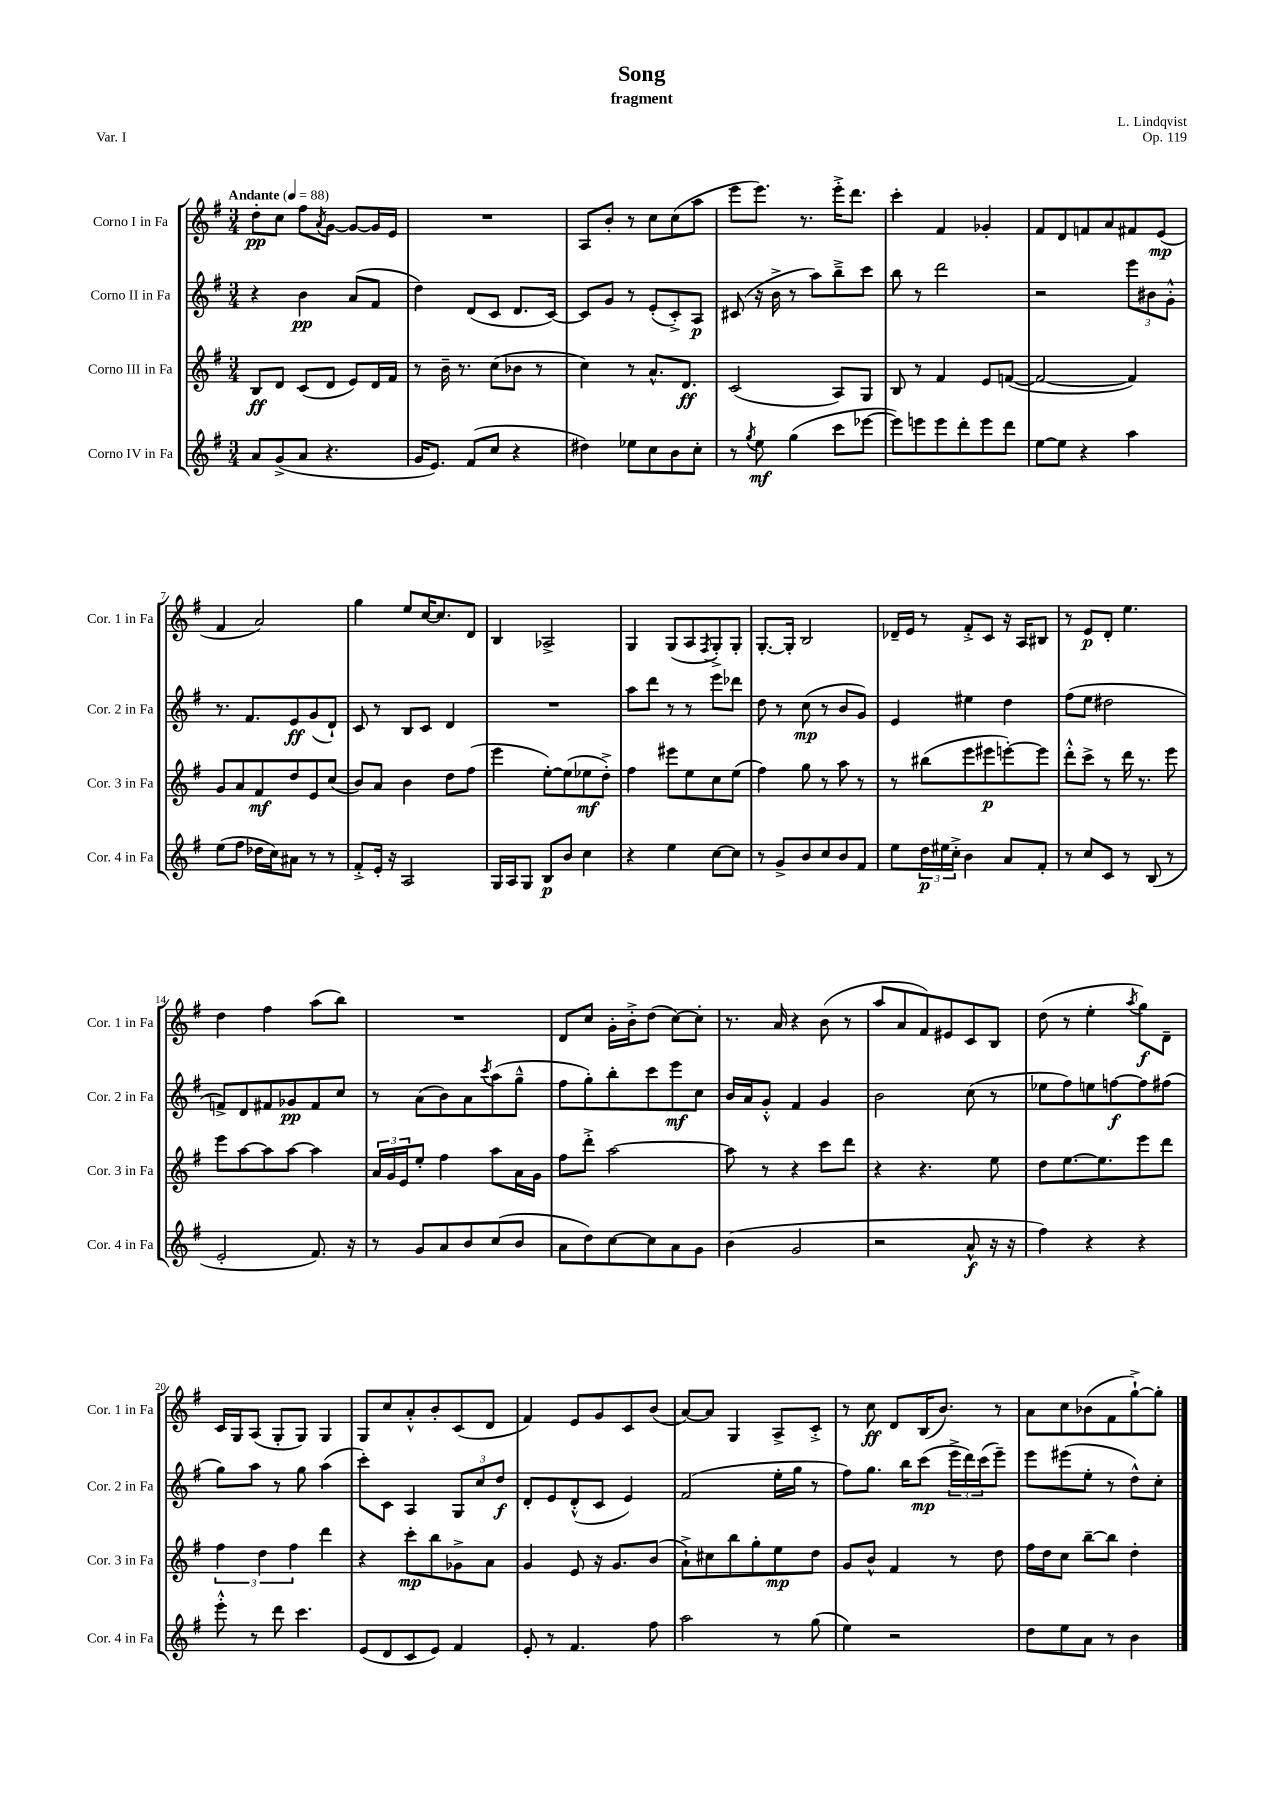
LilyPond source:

\header { title = "Song" composer = "L. Lindqvist" subtitle = "fragment" opus = "Op. 119" piece = "Var. I" }
<<
\new StaffGroup <<
\new Staff = "s0" \with { instrumentName = "Corno I in Fa" shortInstrumentName = "Cor. 1 in Fa" } {
    \clef treble \key g \major \numericTimeSignature \time 3/4 \tempo "Andante" 4 = 88
    d''8-.\pp c''8 fis''8 \acciaccatura { a'8 } g'8~ g'8~ g'16 e'16 |
    R2. |
    a8 b'8-. r8 c''8 c''8( a''8 |
    e'''8 e'''8.) r8. e'''16-.-> d'''8. |
    c'''4-. fis'4 ges'4-. |
    fis'8 d'8 f'8 a'8 fis'8 e'8\mp( |
    fis'4 a'2) |
    g''4 e''8 c''16~ c''8. d'8 |
    b4 aes2-> |
    g4 g8( a8 \acciaccatura { fis8 } g8-.->) g8-. |
    g8.~-. g16-. b2 |
    des'16-- e'16 r8 fis'8-.-> c'8 r16 a16 bis8 |
    r8 e'8\p d'8-. e''4. |
    d''4 fis''4 a''8( b''8) |
    R2. |
    d'8 c''8 g'16-. b'16-.-> d''8( c''8~) c''8-. |
    r8. a'16 r4 b'8( r8 |
    a''8 a'8 fis'8) eis'8 c'8 b8 |
    d''8( r8 e''4-. \acciaccatura { a''8 } g''8\f) d'8-- |
    c'16 g16 a8( g8-. g8) g4 |
    g8 c''8 a'8-.-^ b'8-. c'8( d'8 |
    fis'4) e'8 g'8 c'8 b'8( |
    a'8~) a'8 g4 a8-> c'8-.-> |
    r8 c''8\ff d'8 b16( b'8.) r8 |
    a'8 c''8 bes'8( fis'8 g''8~-!->) g''8-. \bar "|." |
}
\new Staff = "s1" \with { instrumentName = "Corno II in Fa" shortInstrumentName = "Cor. 2 in Fa" } {
    \clef treble \key g \major \numericTimeSignature \time 3/4
    r4 b'4\pp a'8( fis'8 |
    d''4) d'8( c'8 d'8. c'16~) |
    c'8 g'8 r8 e'8-.( c'8-.->) a8\p |
    cis'8( r16 b'16-> r8 a''8) b''8---> c'''8 |
    b''8 r8 d'''2 |
    r2 \tuplet 3/2 { e'''8 bis'8 g'8-.-^ } |
    r8. fis'8. e'8\ff g'8( d'8-!) |
    c'8 r8 b8 c'8 d'4 |
    R2. |
    a''8 d'''8 r8 r8 e'''8 des'''8 |
    d''8 r8 c''8\mp( r8 b'8 g'8) |
    e'4 eis''4 d''4 |
    fis''8( e''8 dis''2 |
    f'8->) d'8 fis'8 ges'8\pp fis'8 c''8 |
    r8 a'8( b'8) a'8 \acciaccatura { c'''8 } a''8( g''8---^ |
    fis''8 g''8-.) b''8-. c'''8 e'''8\mf c''8 |
    b'16 a'16 g'8-.-^ fis'4 g'4 |
    b'2 c''8( r8 |
    ees''8 fis''8) e''8 f''8~\f f''8 fis''8( |
    g''8) a''8 r8 g''8 a''4( |
    c'''8-.) c'8 a4 \tuplet 3/2 { g8 c''8 d''8\f } |
    d'8-. e'8 d'8-.-^( c'8 e'4) |
    fis'2( e''16-. g''16 r8 |
    fis''8) g''8. b''16 c'''8\mp( \tuplet 3/2 { e'''16-> d'''16) c'''16( } e'''8--) |
    e'''8 eis'''8( e''8-. r8 d''8-^) c''8-. \bar "|." |
}
\new Staff = "s2" \with { instrumentName = "Corno III in Fa" shortInstrumentName = "Cor. 3 in Fa" } {
    \clef treble \key g \major \numericTimeSignature \time 3/4
    b8\ff d'8 c'8( d'8 e'8) d'16 fis'16 |
    r8 b'16-- r8. c''8( bes'8 r8 |
    c''4) r8 a'8.-^ d'8.\ff |
    c'2( a8) g8 |
    b8 r8 fis'4 e'8 f'8~( |
    f'2~ f'4) |
    g'8 a'8 fis'8\mf d''8 e'8 c''8( |
    b'8) a'8 b'4 d''8 fis''8( |
    e'''4 e''8~-.) e''8( ees''8\mf d''8-.->) |
    fis''4 eis'''8 e''8 c''8 e''8( |
    fis''4) g''8 r8 a''8 r8 |
    r8 bis''8( e'''8 eis'''8\p e'''8~-.) e'''8 |
    d'''8-.-^ c'''8-> r8 d'''16 r8. e'''8 |
    e'''8 a''8~ a''8 a''8~ a''4 |
    \tuplet 3/2 { a'16 g'16 e'16 } e''8-. fis''4 a''8 a'16 g'16 |
    fis''8 d'''8-.-> a''2~ |
    a''8 r8 r4 c'''8 d'''8 |
    r4 r4. e''8 |
    d''8 e''8.~ e''8. e'''8 d'''8 |
    \tuplet 3/2 { fis''4 d''4 fis''4 } d'''4 |
    r4 c'''8-.\mp b''8 ges'8-> a'8 |
    g'4 e'8 r16 g'8. b'8( |
    a'8-!->) cis''8 b''8 g''8-. e''8\mp d''8 |
    g'8 b'8-^ fis'4 r8 d''8 |
    fis''16 d''16 c''8 b''8~-- b''8 d''4-. \bar "|." |
}
\new Staff = "s3" \with { instrumentName = "Corno IV in Fa" shortInstrumentName = "Cor. 4 in Fa" } {
    \clef treble \key g \major \numericTimeSignature \time 3/4
    a'8 g'8->( a'8 r4. |
    g'16 e'8.) fis'8( c''8 r4 |
    dis''4) ees''8 c''8 b'8 c''8-. |
    r8 \acciaccatura { g''8 } e''8\mf g''4( c'''8 ees'''8~ |
    ees'''8) e'''8 e'''8 d'''8-. e'''8 d'''8 |
    e''8~ e''8 r4 a''4 |
    e''8( fis''8 des''16 c''16) ais'8 r8 r8 |
    fis'8-.-> e'16-. r16 a2 |
    g16 a16 g8 b8\p b'8 c''4 |
    r4 e''4 c''8~ c''8 |
    r8 g'8-> b'8 c''8 b'8 fis'8 |
    e''8 \tuplet 3/2 { d''16\p eis''16 c''16-.-> } b'4 a'8 fis'8-. |
    r8 c''8 c'8 r8 b8( r8 |
    e'2-. fis'8.) r16 |
    r8 g'8 a'8 b'8 c''8( b'8 |
    a'8 d''8) c''8~ c''8 a'8 g'8 |
    b'4( g'2 |
    r2 a'8-^\f r16 r16 |
    fis''4) r4 r4 |
    e'''8-.-^ r8 d'''8 c'''4. |
    e'8( d'8 c'8 e'8) fis'4 |
    e'8-. r8 fis'4. fis''8 |
    a''2 r8 g''8( |
    e''4) r2 |
    d''8 e''8 a'8 r8 b'4 \bar "|." |
}
>>
>>
